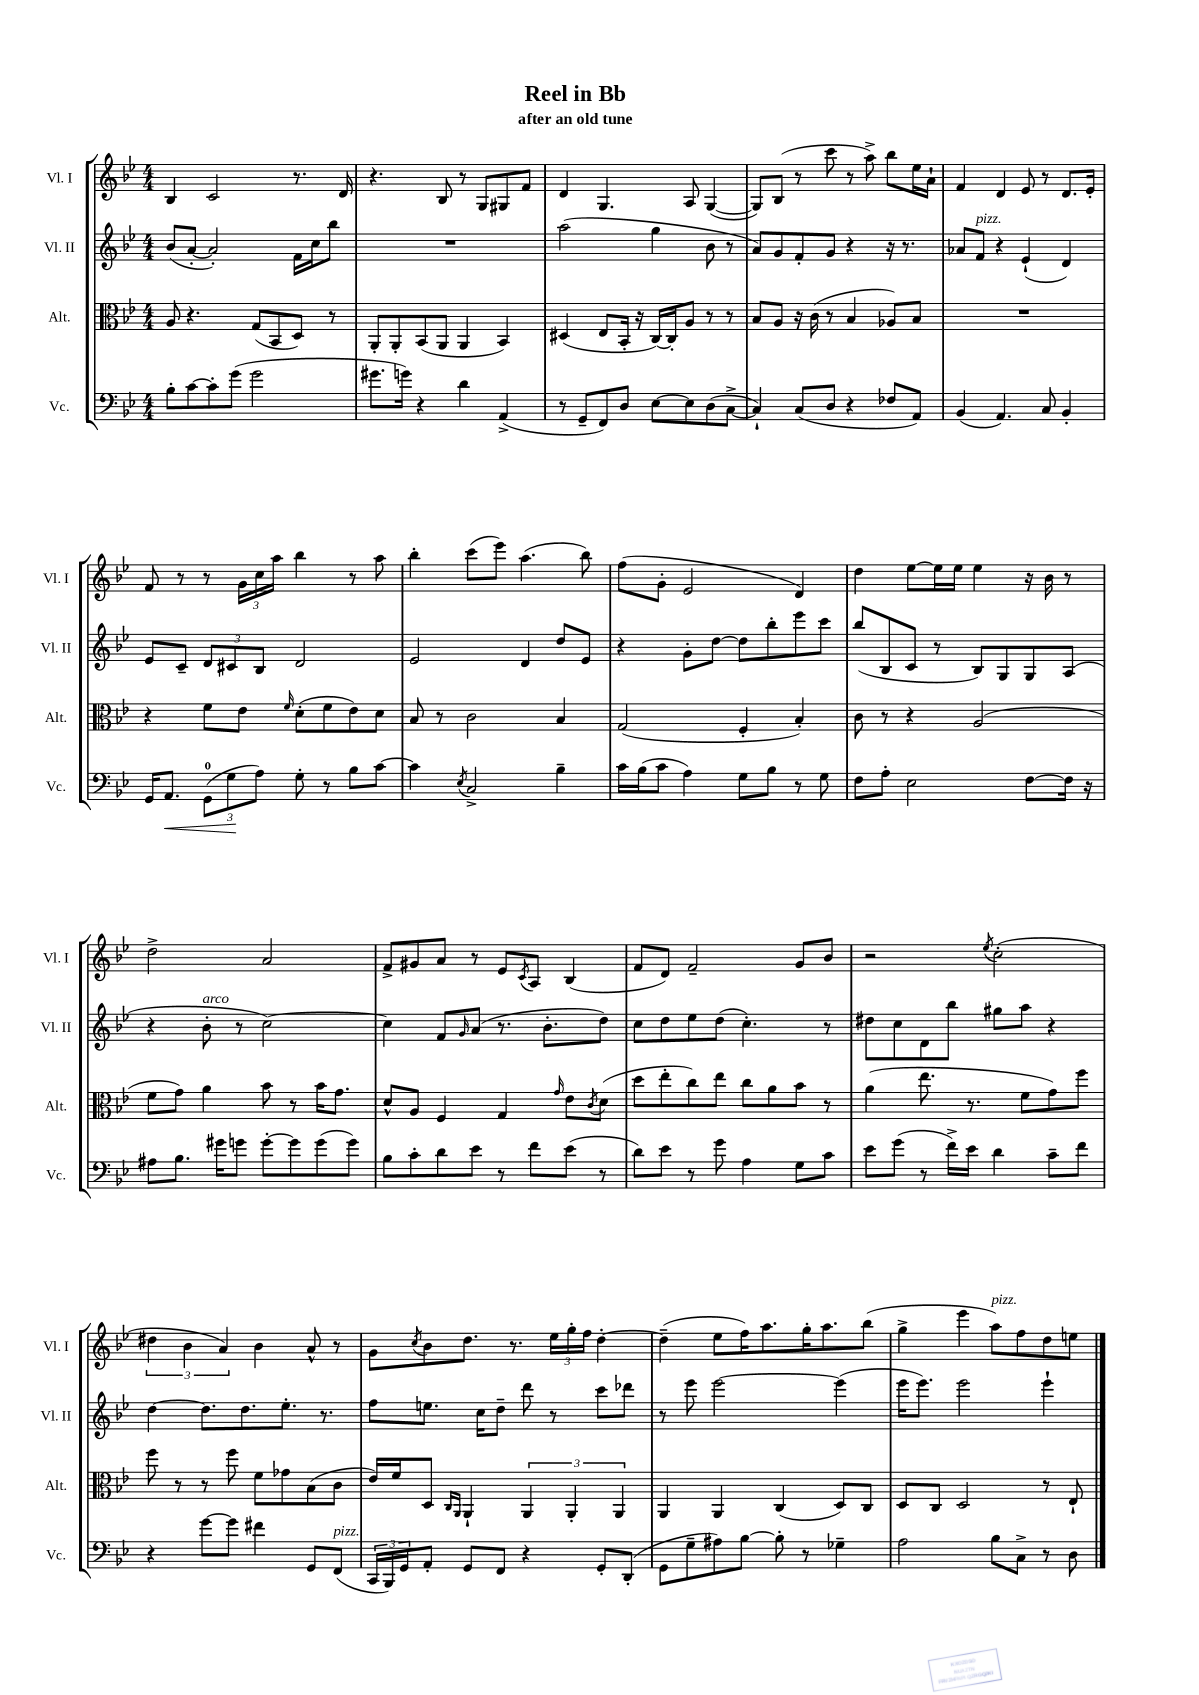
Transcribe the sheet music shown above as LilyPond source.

\header { title = "Reel in Bb" subtitle = "after an old tune" }
<<
\new StaffGroup <<
\new Staff = "s0" \with { instrumentName = "Vl. I" shortInstrumentName = "Vl. I" } {
    \clef treble \key bes \major \numericTimeSignature \time 4/4
    bes4 c'2 r8. d'16 |
    r4. bes8 r8 g8 gis8 f'8 |
    d'4 g4. a8 g4~( |
    g8) bes8( r8 c'''8 r8 a''8->) bes''8 ees''16 a'16-! |
    f'4 d'4 ees'8 r8 d'8. ees'16-. |
    f'8 r8 r8 \tuplet 3/2 { g'16 c''16 a''16 } bes''4 r8 a''8 |
    bes''4-. c'''8( ees'''8) a''4.( bes''8) |
    f''8( g'8-. ees'2 d'4) |
    d''4 ees''8~ ees''16 ees''16 ees''4 r16 bes'16 r8 |
    d''2-> a'2 |
    f'8-> gis'8 a'8 r8 ees'8 \acciaccatura { c'8 } a8 bes4( |
    f'8 d'8) f'2-- g'8 bes'8 |
    r2 \acciaccatura { ees''8 } c''2-.( |
    \tuplet 3/2 { dis''4 bes'4 a'4) } bes'4 a'8-^ r8 |
    g'8 \acciaccatura { c''8 } bes'8 d''8. r8. \tuplet 3/2 { ees''16 g''16-. f''16 } d''4~-. |
    d''4--( ees''8 f''16) a''8. g''16-. a''8. bes''8( |
    g''4-> ees'''4 a''8^\markup { \italic "pizz." }) f''8 d''8 e''8 \bar "|." |
}
\new Staff = "s1" \with { instrumentName = "Vl. II" shortInstrumentName = "Vl. II" } {
    \clef treble \key bes \major \numericTimeSignature \time 4/4
    bes'8( a'8~-. a'2-.) f'16 c''16 bes''8 |
    R1 |
    a''2( g''4 bes'8 r8 |
    a'8) g'8 f'8-. g'8 r4 r16 r8. |
    aes'8 f'8^\markup { \italic "pizz." } r4 ees'4-!( d'4) |
    ees'8 c'8-- \tuplet 3/2 { d'8 cis'8 bes8 } d'2 |
    ees'2 d'4 d''8 ees'8 |
    r4 g'8-. d''8~ d''8 bes''8-. ees'''8 c'''8 |
    bes''8( bes8 c'8 r8 bes8) g8 g8 a8( |
    r4 bes'8-.^\markup { \italic "arco" } r8 c''2~) |
    c''4 f'8 \grace { g'16 } a'8( r8. bes'8.-. d''8) |
    c''8 d''8 ees''8 d''8( c''4.-.) r8 |
    dis''8 c''8 d'8 bes''8 gis''8 a''8 r4 |
    d''4~ d''8. d''8. ees''8.-. r8. |
    f''8 e''8. c''16 d''8-- d'''8 r8 c'''8 des'''8 |
    r8 ees'''8 ees'''2~ ees'''4( |
    ees'''16 ees'''8.) ees'''2 ees'''4-! \bar "|." |
}
\new Staff = "s2" \with { instrumentName = "Alt." shortInstrumentName = "Alt." } {
    \clef alto \key bes \major \numericTimeSignature \time 4/4
    a8 r4. g8( bes,8 d8) r8 |
    a,8-. a,8-. bes,8( a,8 a,4 bes,4) |
    dis4( ees8 bes,16-. r16 c16~) c16-. a8 r8 r8 |
    bes8 a8 r16 c'16( r8 bes4 aes8) bes8 |
    R1 |
    r4 f'8 ees'8 \grace { f'16 } d'8-.( f'8 ees'8) d'8 |
    bes8 r8 c'2 bes4 |
    g2( f4-. bes4-.) |
    c'8 r8 r4 a2( |
    f'8 g'8) a'4 bes'8 r8 bes'16 g'8. |
    d'8-^ a8 f4 g4 \grace { g'16 } ees'8 \acciaccatura { c'8 } d'8( |
    d''8 ees''8-. c''8) ees''8 c''8 a'8 bes'8 r8 |
    a'4( ees''8. r8. f'8 g'8) f''8 |
    f''8 r8 r8 f''8 f'8 ges'8 bes8( c'8 |
    ees'16) f'16 d8 \grace { c16 a,16 } a,4-! \tuplet 3/2 { a,4 a,4-. a,4 } |
    a,4 a,4 c4( d8) c8 |
    d8 c8 d2 r8 ees8-! \bar "|." |
}
\new Staff = "s3" \with { instrumentName = "Vc." shortInstrumentName = "Vc." } {
    \clef bass \key bes \major \numericTimeSignature \time 4/4
    bes8-. c'8~ c'8-. g'8( g'2 |
    gis'8. g'16) r4 d'4 a,4->( |
    r8 g,8-- f,8) d8 ees8~ ees8 d8( c8~-> |
    c4-!) c8( d8 r4 fes8 a,8) |
    bes,4( a,4.) c8 bes,4-. |
    g,16 a,8.\< \tuplet 3/2 { g,8-0( g8\! a8) } g8-. r8 bes8 c'8~ |
    c'4 \acciaccatura { ees8 } c2-> bes4-- |
    c'16 bes16( c'8 a4) g8 bes8 r8 g8 |
    f8 a8-. ees2 f8~ f16 r16 |
    ais8 bes8. gis'16 g'8 g'8~-. g'8 g'8( g'8) |
    bes8 c'8-. d'8 ees'8 r8 f'8 ees'8( r8 |
    d'8) ees'8 r8 g'8 a4 g8 c'8 |
    ees'8 g'8( r8 f'16->) ees'16 d'4 c'8-- f'8 |
    r4 g'8~ g'8 fis'4 g,8 f,8^\markup { \italic "pizz." }( |
    \tuplet 3/2 { c,16 bes,,16) g,16 } a,8-. g,8 f,8 r4 g,8-. d,8-.( |
    g,8 g8-- ais8) bes8~ bes8-. r8 ges4-- |
    a2 bes8 c8-> r8 d8 \bar "|." |
}
>>
>>
\layout { \context { \Score \remove "Bar_number_engraver" } }
